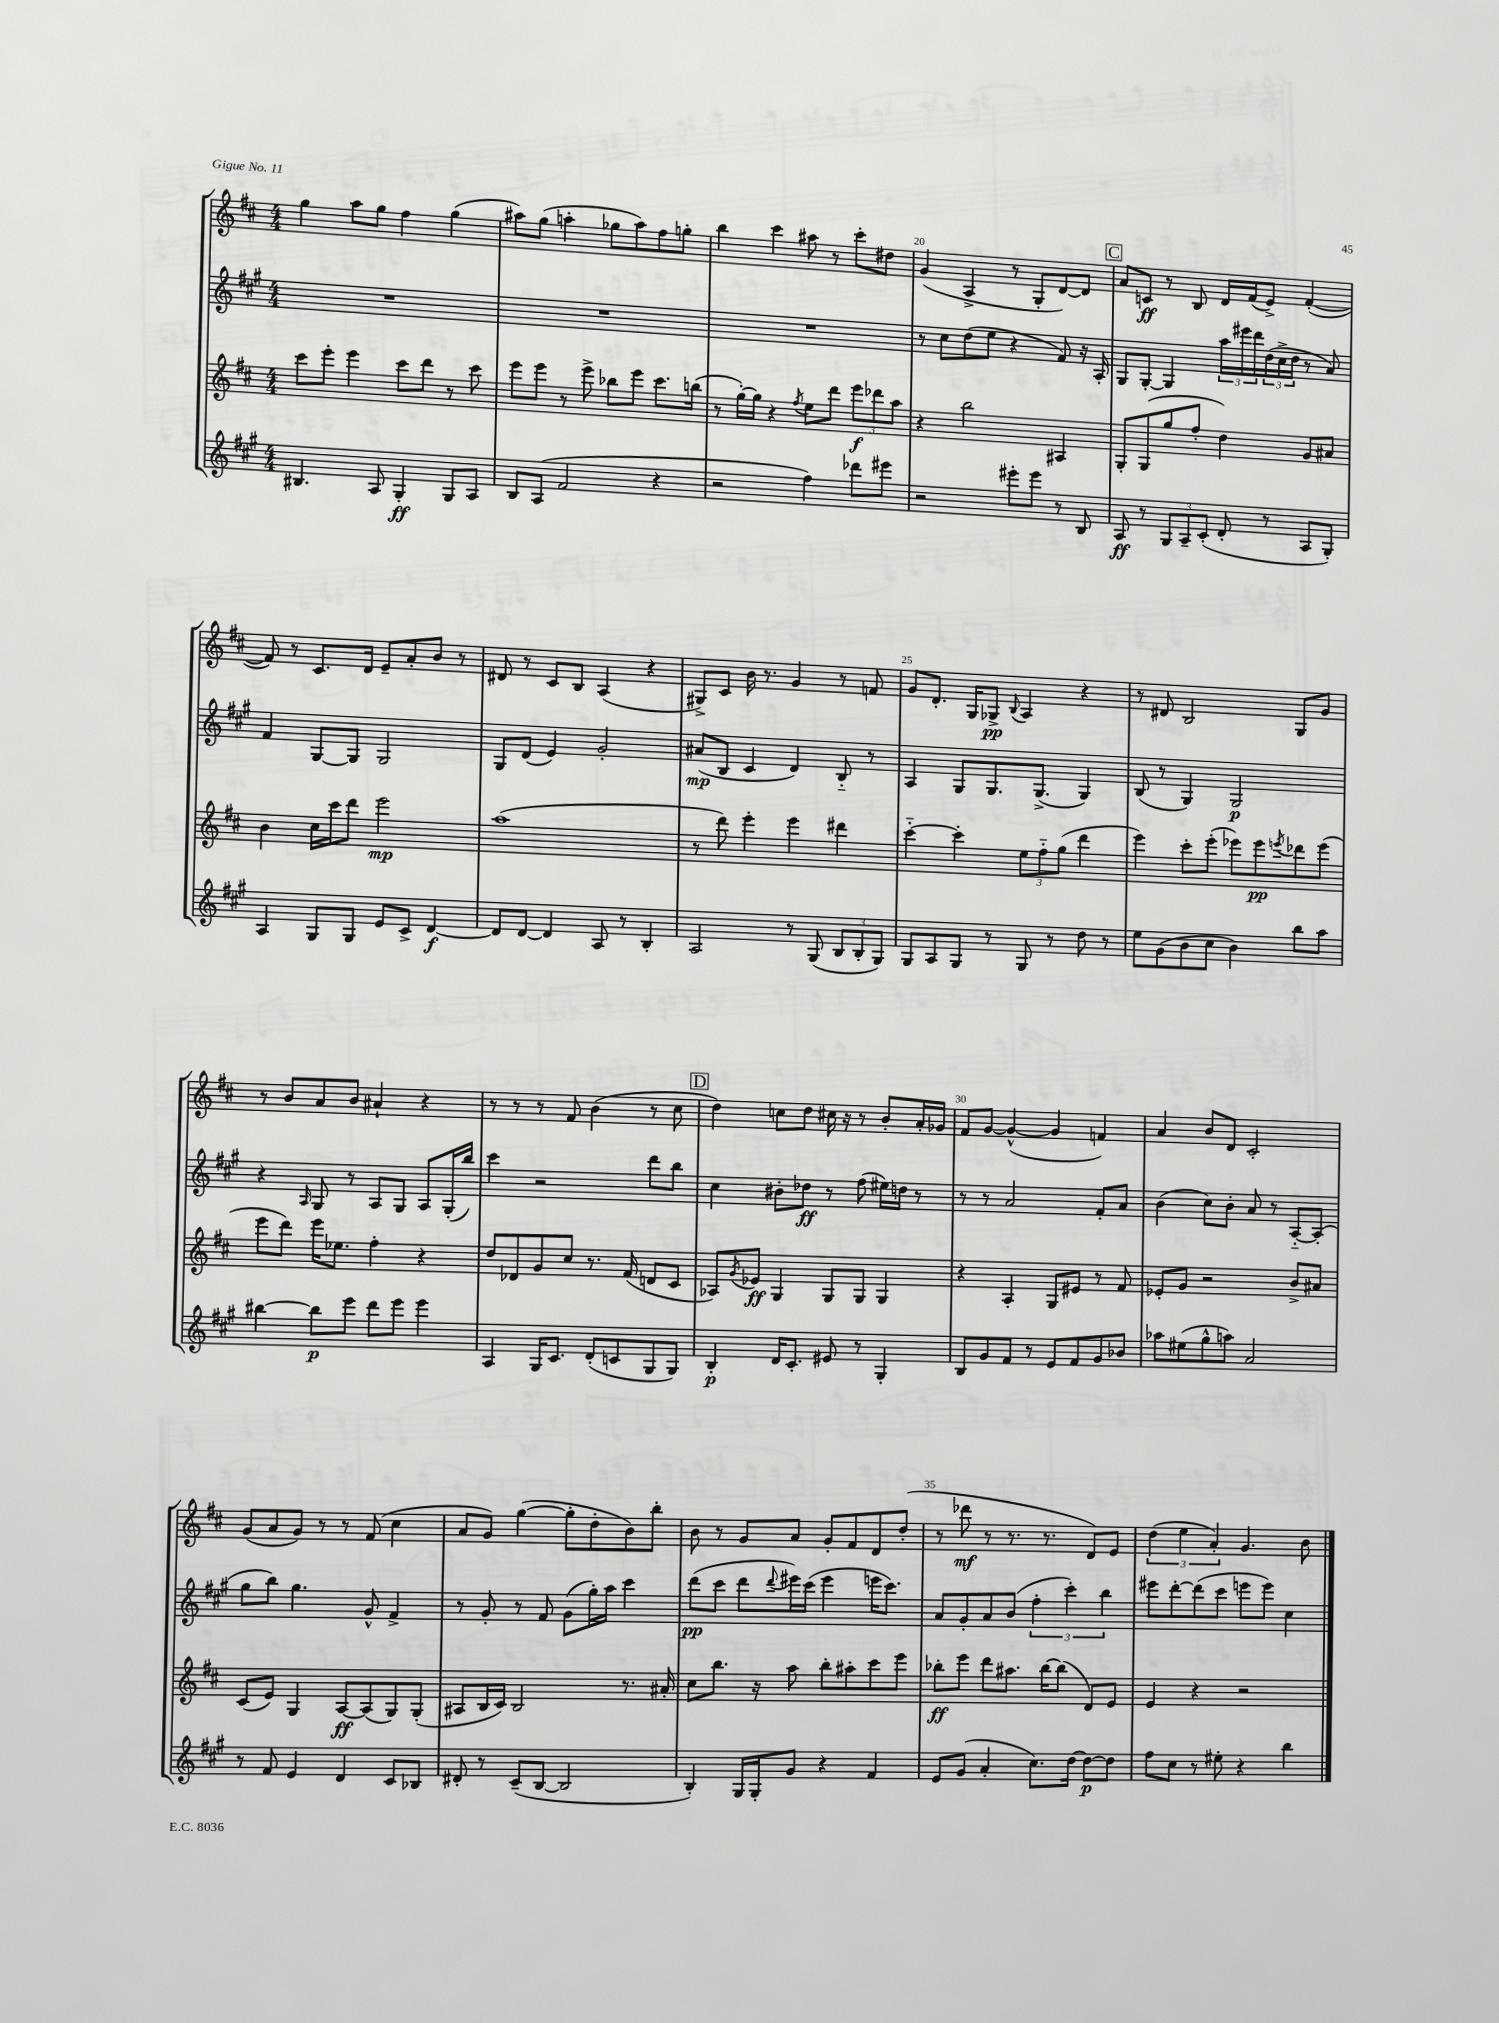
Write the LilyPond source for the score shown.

<<
\new StaffGroup <<
\new Staff = "s0" {
    \clef treble \key d \major \numericTimeSignature \time 4/4
    g''4 a''8 g''8 fis''4 g''4( |
    ais''8) g''8( a''4-. ges''8 a''8) fis''8 g''8-. |
    b''4 cis'''4 ais''8 r8 cis'''8-. dis''8 |
    g'4( a4-> r8 g8-. d'8~) d'8 |
    \mark \markup { \box "C" } a'8 c'8\ff r8 b8 d'16 fis'16( e'8->) fis'4~-.( |
    fis'8) r8 cis'8. d'16 e'8-- a'8-. b'8 r8 |
    dis'8 r8 cis'8 b8 a4( r4 |
    gis8->) cis'8 b'16 r8. g'4 r8 f'8 |
    g'8 d'8.-. g16 ges8->\pp \appoggiatura { b8 } a4 r4 |
    r8 dis'8 b2 g8 g'8 |
    r8 b'8 a'8 b'8 ais'4-! r4 |
    r8 r8 r8 fis'8 b'4( r8 cis''8 |
    \mark \markup { \box "D" } d''4) c''8 d''8 cis''16 r16 r8 b'8-. a'16-. ges'16 |
    fis'8 g'8~ g'4~-^( g'4 f'4) |
    a'4 b'8 d'8 cis'2-. |
    g'8( a'8 g'8) r8 r8 fis'8( cis''4 |
    a'8 g'8) g''4~( g''8-. d''8-. b'8) b''8-. |
    b'8 r8 g'8 a'8 g'8-. fis'8 d'8 d''8-.( |
    r8 des'''8\mf r8 r8. r8. d'8) e'8 |
    \tuplet 3/2 { d''4( e''4 a'4-.) } g'4. b'8 \bar "|." |
}
\new Staff = "s1" {
    \clef treble \key a \major \numericTimeSignature \time 4/4
    R1 |
    R1 |
    R1 |
    r8 cis''8 d''8( e''8 r4 fis'8) r16 a16-. |
    \mark \markup { \box "C" } gis8 gis8~-. gis4 \tuplet 3/2 { a''16 eis'''16 d'''16 } \tuplet 3/2 { d''16( cis''16-> d''16 } r8 a'8) |
    fis'4 gis8~ gis8 gis2 |
    gis8 d'8( e'4) gis'2-. |
    ais'8\mp( b8 cis'4 d'4) b8-_ r8 |
    a4 gis8 gis8. gis8.->( gis4) |
    b8( r8 gis4) gis2\p |
    r4 \grace { a16 } gis8 r8 a8 gis8 a8 gis16-.( b''16) |
    cis'''4 r2 d'''8 b''8 |
    \mark \markup { \box "D" } cis''4 bis'8-. des''8\ff r8 fis''8( eis''16) d''16 r8 |
    r8 r8 a'2 fis'8-. a'8 |
    b'4( cis''8) b'8-. a'8 r8 a8~-_ a8-.( |
    gis''8 b''8) gis''4. gis'8-^ fis'4-> |
    r8 gis'8-. r8 fis'8 gis'8( gis''16-.) a''16 cis'''4 |
    d'''8\pp( cis'''8 d'''8 \appoggiatura { d'''8 } eis'''16) cis'''16( eis'''4 e'''16 cis'''8.) |
    a'8 gis'8-. a'8 b'8( \tuplet 3/2 { fis''4-. cis'''4-.) b''4 } |
    eis'''8 d'''8~-. d'''8( cis'''8 e'''8 e'''8) cis''4 \bar "|." |
}
\new Staff = "s2" {
    \clef treble \key d \major \numericTimeSignature \time 4/4
    cis'''8 e'''8-. e'''4 cis'''8 d'''8 r8 cis'''8 |
    e'''8 e'''8 r8 e'''8-> bes''8 e'''8 cis'''8. b''16( |
    r8 g''16~-.) g''16 r4 \acciaccatura { fis''8 } e''8 d'''8 \tuplet 3/2 { e'''8\f des'''8 a''8 } |
    r4 b''2 ais4 |
    \mark \markup { \box "C" } g8-. g8( g''8 fis''8-. d''4) g'8 ais'8 |
    b'4 cis''16 cis'''16 d'''8 e'''2\mp |
    a''1( |
    r8 d'''8) e'''4-. e'''4 dis'''4 |
    cis'''4~-_ cis'''4-. \tuplet 3/2 { e''8 fis''8-_ g''8( } d'''4 |
    e'''4) cis'''8-. e'''8-.( ees'''8) ees'''8\pp \acciaccatura { e'''8 } des'''8 e'''8( |
    e'''8 d'''8) e'''16 ees''8. fis''4-. r4 |
    d''8 des'8 g'8 cis''8 r8. fis'16( d'8 cis'8 |
    \mark \markup { \box "D" } aes8) \acciaccatura { g'8 } ees'8\ff g4 g8 g8 g4 |
    r4 a4-. g8 eis'8 r8 fis'8 |
    ees'8-. g'8 r2 b'8-> ais'8 |
    cis'8( e'8) g4 a8~\ff a8( g8) g8-.( |
    ais8 b16 cis'16) b2 r8. ais'16-. |
    cis''8 b''8. r16 a''8 b''8-. ais''8-. cis'''8 e'''8 |
    bes''8-.\ff e'''8 d'''8 ais''8. bes''16~ bes''8( d'8) e'8 |
    e'4 r4 r2 \bar "|." |
}
\new Staff = "s3" {
    \clef treble \key a \major \numericTimeSignature \time 4/4
    bis4. a8 gis4-.\ff gis8 a8 |
    b8 a8( fis'2 r4 |
    r2 fis''4) des'''8 eis'''8 |
    r2 eis'''8-. eis'''8 r8 b8 |
    \mark \markup { \box "C" } a8\ff r8 \tuplet 3/2 { gis8 a8-- cis'8-.( } d'8-. r8 a8 gis8-.) |
    a4 gis8 gis8 e'8 cis'8-> d'4~\f |
    d'8 d'8~ d'4 a8 r8 b4-. |
    a2 r8 gis8( \tuplet 3/2 { b8 b8-. gis8) } |
    gis8 a8 gis8 r8 gis8 r8 d''8 r8 |
    e''8 gis'8( b'8 cis''8 b'4) b''8 a''8 |
    bis''4~ bis''8\p e'''8 d'''8 e'''8 e'''4 |
    a4 gis16 cis'8. d'8-.( c'8 gis8 gis8) |
    \mark \markup { \box "D" } b4-.\p d'16 cis'8.-. eis'8 r8 gis4-. |
    b8 gis'8 fis'8 r8 e'8 fis'8 gis'8 bes'8 |
    aes''8 eis''8( gis''8-^ a''8) a'2 |
    r8 fis'8 e'4 d'4 cis'8 bes8 |
    dis'8-. r8 cis'8--( b8~ b2 |
    b4-.) gis16 gis16-. gis'8 r4 fis'4 |
    e'8 gis'8( a'4-. cis''8.) d''16~ d''8~\p d''8 |
    fis''8 cis''8 r8 eis''8-. r4 b''4 \bar "|." |
}
>>
>>
\layout { \context { \Score currentBarNumber = #17 \override BarNumber.break-visibility = ##(#f #t #t) barNumberVisibility = #(every-nth-bar-number-visible 5) } }
